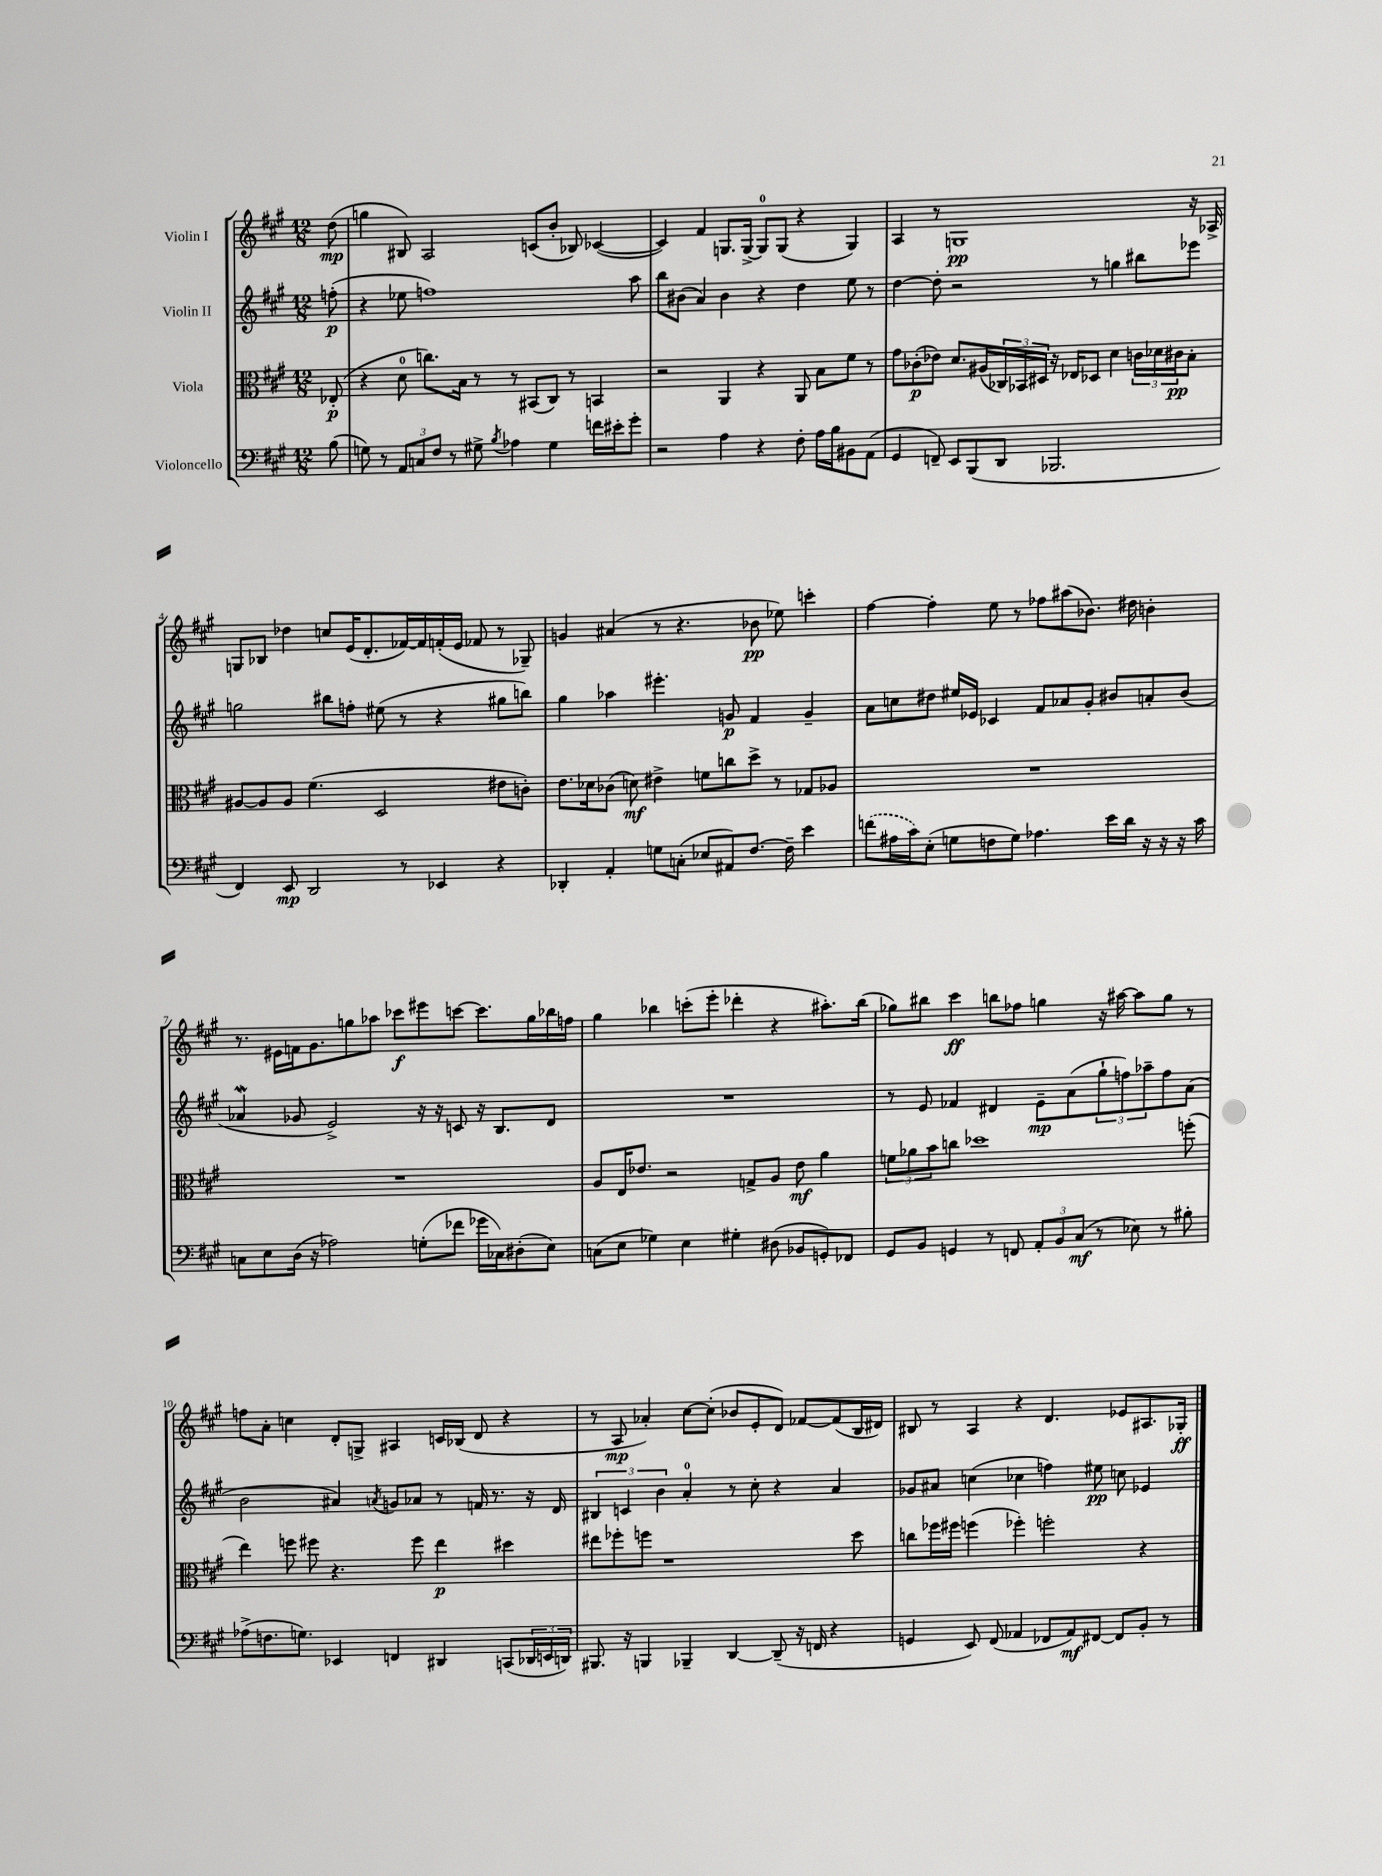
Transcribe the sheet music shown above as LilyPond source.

<<
\new StaffGroup <<
\new Staff = "s0" \with { instrumentName = "Violin I" } {
    \clef treble \key a \major \numericTimeSignature \time 12/8 \partial 8
    d''8\mp( |
    g''4 bis8) a2 c'8( b'8-. bes8) ces'4~( |
    ces'4) fis'4 g8. g16~-> g8-0 g8( r4 g4) |
    a4 r8 g1\pp r16 aes16-> |
    g8 bes8 des''4 c''8 e'16( d'8.-. fes'16~) fes'16 f'16-.( e'16 fes'8 r8 ges8--) |
    g'4 ais'4( r8 r4. bes'8\pp ees''8) c'''4-. |
    fis''4~ fis''4-. e''8 r8 fes''8 ais''8( bes'8.) dis''16 b'4-. |
    r8. eis'16 f'16 gis'8. g''8 aes''8 ces'''8\f eis'''8 c'''8~ c'''8. g''16 bes''16 f''16 |
    gis''4 bes''4 c'''8-.( e'''8-. des'''4-. r4 ais''8.-.) bes''16( |
    ges''8) bis''8 cis'''4\ff b''8 fes''8 g''4 r16 ais''16~ ais''8 g''8 r8 |
    f''8 a'8-. c''4 d'8-. g8-> ais4 c'16 bes16( d'8 r4 |
    r8 a8\mp aes'4-.) cis''8~ cis''8-.( bes'8 e'8-. d'8) fes'8~ fes'8( b16 dis'16) |
    bis8 r8 a4 r4 d'4. ees'8 ais8. ges16-.\ff \bar "|." |
}
\new Staff = "s1" \with { instrumentName = "Violin II" } {
    \clef treble \key a \major \numericTimeSignature \time 12/8 \partial 8
    f''8-.\p( |
    r4 ees''8 f''1) a''8 |
    b''8 bis'8( a'4) bis'4 r4 d''4 e''8 r8 |
    d''4~ d''8-. r2 r8 g''4 bis''8 ees'''8 |
    g''2 bis''8 f''8-. eis''8( r8 r4 gis''8 b''8) |
    gis''4 aes''4 eis'''4.-. g'8\p fis'4 g'4-- |
    a'8 c''8 dis''8 eis''16 ees'16 ces'4 fis'8 aes'8 gis'8-. bis'8 a'8-. bis'8( |
    aes'4\mordent ges'8 e'2->) r16 r16 c'8 r16 b8. d'8 |
    R1. |
    r8 e'8 fes'4 dis'4 e'8--\mp a'8( \tuplet 3/2 { gis''8-! f''8) aes''8-- } f''8 a'8( |
    b'2 ais'4) \acciaccatura { a'8 } g'8 aes'8 r8 f'16 r8. r16 d'16 |
    \tuplet 3/2 { bis4 c'4 b'4 } a'4-0-. r8 cis''8-. r4 a'4 |
    ges'8 ais'8 c''4( ces''4 f''4) eis''8\pp c''8 ees'4 \bar "|." |
}
\new Staff = "s2" \with { instrumentName = "Viola" } {
    \clef alto \key a \major \numericTimeSignature \time 12/8 \partial 8
    ees8-.\p( |
    r4 d'8-0 c''8.) b16 r8 r8 bis,8( cis8) r8 b,4 |
    r2 a,4 r4 a,8 b8 fis'8 r8 |
    gis'8 ces'8-.\p( ees'8) d'8. ais16( \tuplet 3/2 { ces16) bes,16 dis16 } r16 ees16 des8 d'4 \tuplet 3/2 { c'16 des'16 cis'16\pp } b8-. |
    ais8~ ais8 ais8 fis'4.( d2 eis'8 c'8-.) |
    e'8. des'16 ces'8( d'8\mf) eis'4-> f'8 c''8 d''8-> r8 ges8 aes8 |
    R1. |
    R1. |
    a8 e16 ees'8. r2 g8-> a8 ees'8\mf a'4 |
    \tuplet 3/2 { f'8 aes'8 b'8 } c''8 des''1 f''8-.( |
    e''4) f''8 fis''8 r4. fis''8 e''4\p dis''4 |
    eis''8 fes''8-. f''8 r1 d''8 |
    c''8 fes''16 fis''16 f''4( fes''4-.) f''2-. r4 \bar "|." |
}
\new Staff = "s3" \with { instrumentName = "Violoncello" } {
    \clef bass \key a \major \numericTimeSignature \time 12/8 \partial 8
    b8( |
    g8) r8 \tuplet 3/2 { a,8 c8 fis8 } r8 gis8-> \acciaccatura { b8 } aes4 gis4 f'16 eis'16-. gis'8-. |
    r2 a4 r4 fis8-. a16 b16 bis,8 a,8( |
    gis,4 f,8--) e,8 b,,8( d,8 bes,,2. |
    fis,4) e,8\mp d,2 r8 ees,4 r4 |
    des,4-. a,4-. g8 c8-.( ees8 ais,8) fis8.~ fis16-- e'4 |
    \once \slurDashed f'8( ais16 cis'16) e8-.( g8 f8 g8) aes4. e'16 d'16 r16 r16 r16 cis'16 |
    c8 e8 d16( r16 aes2) g8-.( fes'8 ges'16 ces16) dis8-.( e8) |
    c8( e8 ges4) e4 gis4-. dis8( bes,8 g,8-.) fes,8 |
    gis,8 b,8 g,4 r8 f,8 \tuplet 3/2 { a,8-. b,8 cis8\mf( } r8 ees8) r8 bis8-. |
    aes8->( f8. g8.) ees,4 f,4 dis,4 c,8( \tuplet 3/2 { des,16 e,16 d,16) } |
    bis,,8. r16 b,,4 bes,,4-- d,4~ d,8--( r16 f,16 r4 |
    g,4 e,8) fis,8( aes,4 fes,8 aes,8\mf) fis,8~ fis,8 b,8-. r8 \bar "|." |
}
>>
>>
